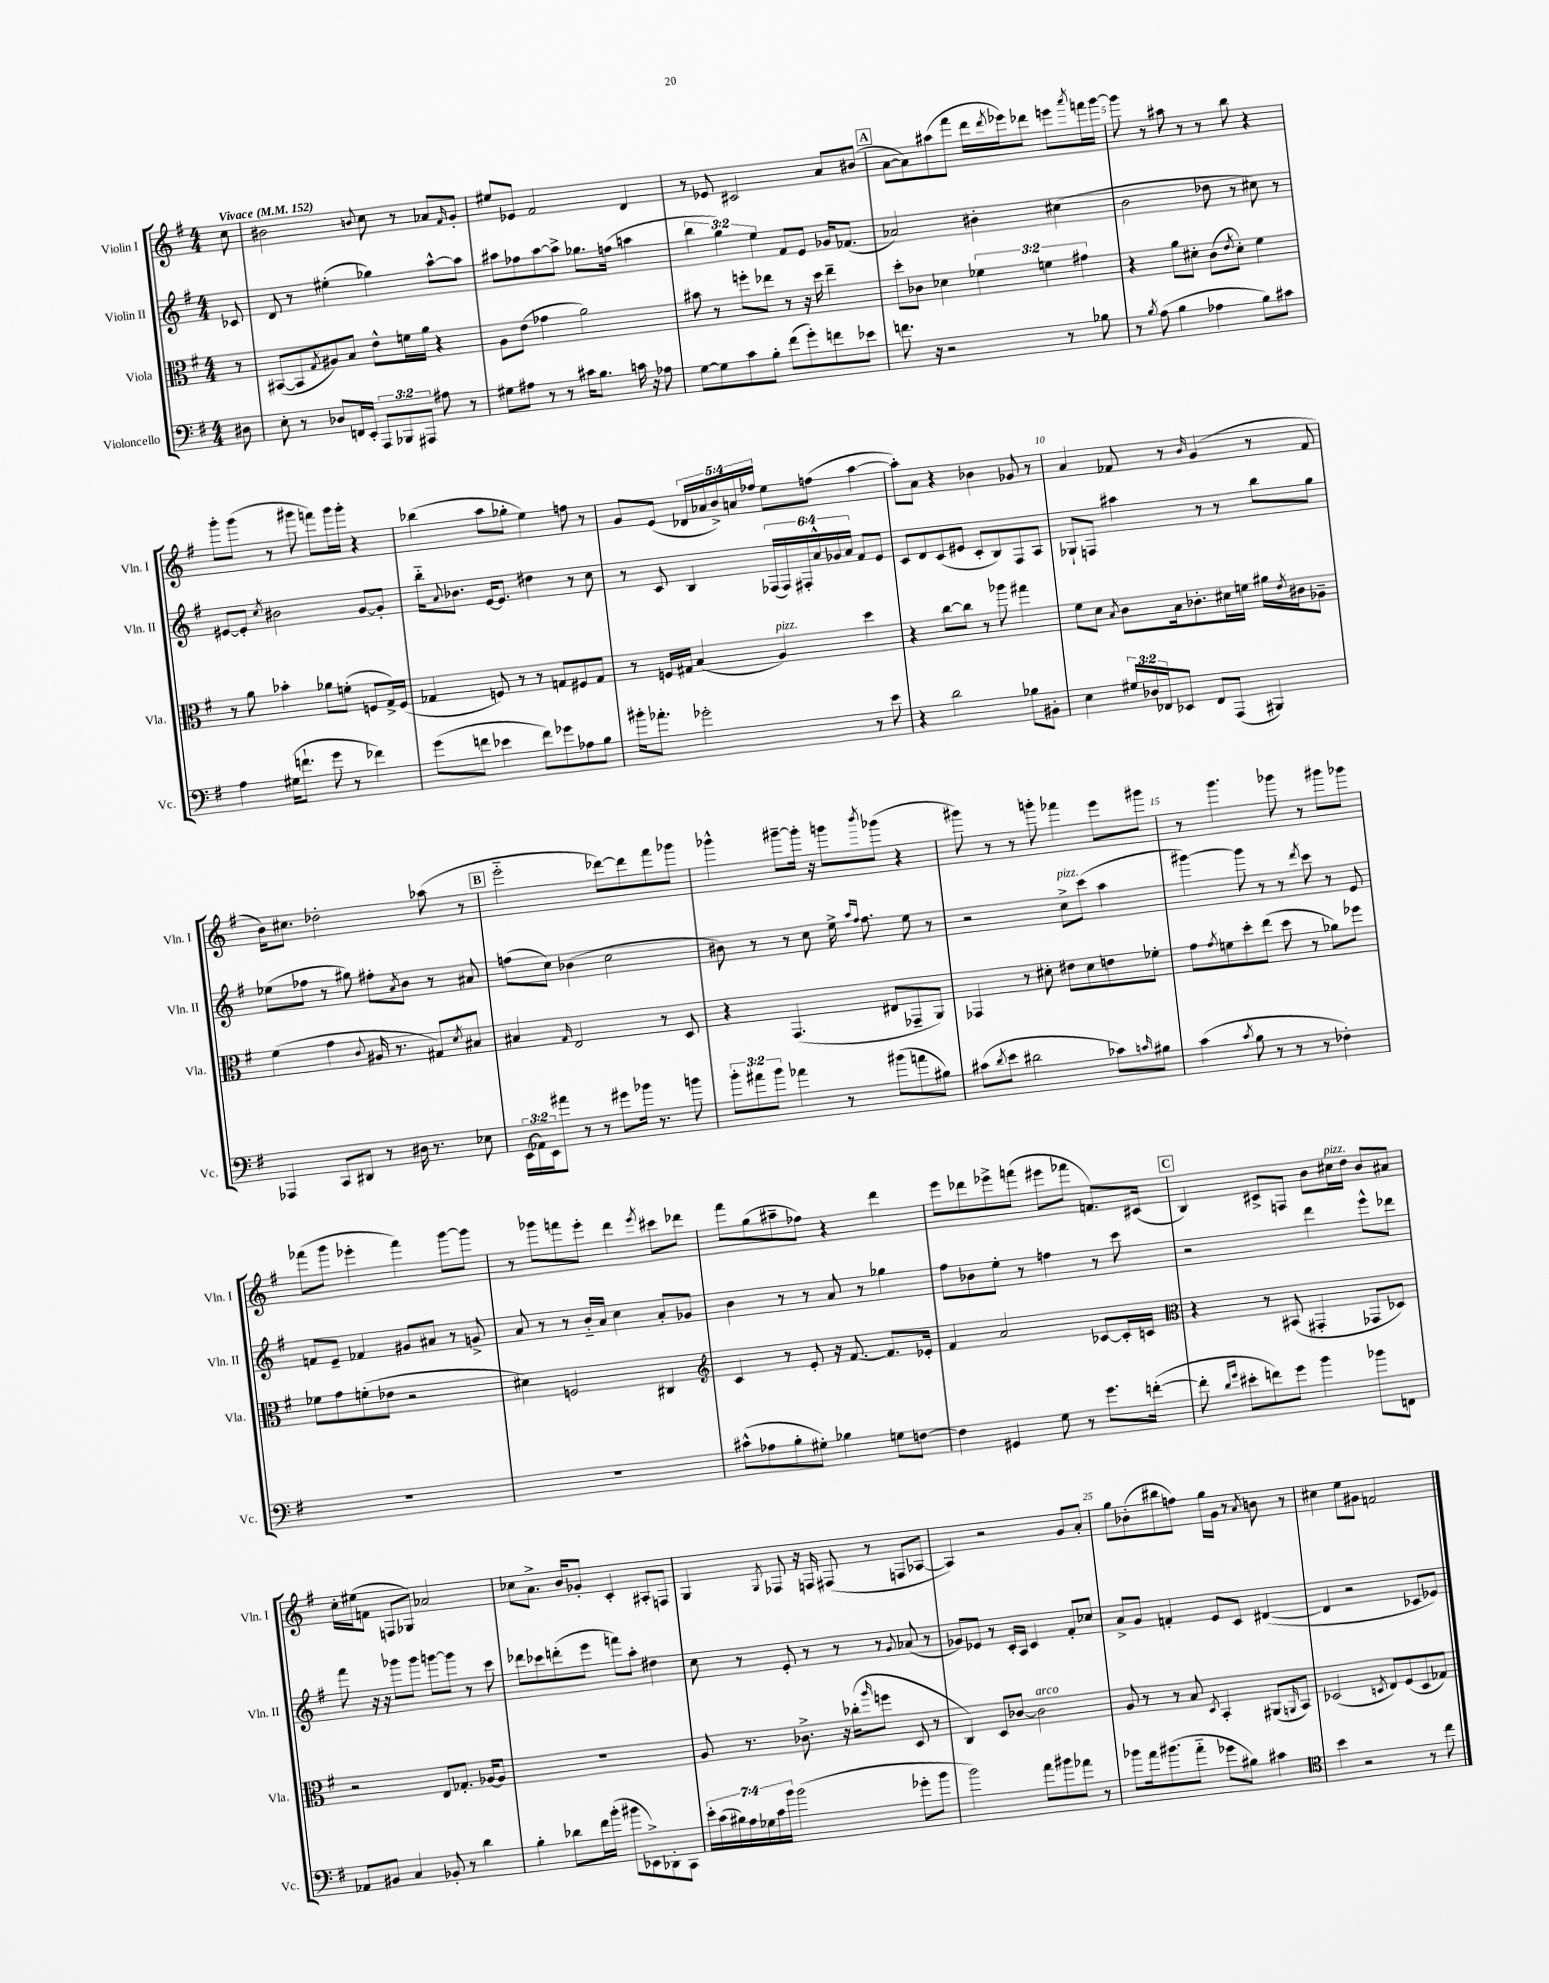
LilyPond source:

<<
\new StaffGroup <<
\new Staff = "s0" \with { instrumentName = "Violin I" shortInstrumentName = "Vln. I" } {
    \clef treble \key g \major \numericTimeSignature \time 4/4 \override Staff.TupletNumber.text = #tuplet-number::calc-fraction-text \partial 8 \tempo "Vivace" 4 = 152
    c''8 |
    bis'2 \appoggiatura { b'8 } c''8 r8 aes'8 \grace { fis'16 } g'8-. |
    eis''8 ees'8 fis'2 d'4 |
    r8 ees'8 cis'2 a'8 bis'8( |
    \mark \markup { \box "A" } a'8~ a'8) ais''8( fis'''8 d'''16 \acciaccatura { d'''8 } ees'''16) des'''8 e'''8 \acciaccatura { a'''8 } f'''16 g'''16~ |
    g'''8 r8 ais''8 r8 r8 b''8 r4 |
    g'''8-. g'''8( r8 gis'''8 f'''8) gis'''16 gis'''16-. r4 |
    bes''4( a''8 ges''8-. e''4) f''8 r8 |
    g'8 e'8( \tuplet 5/4 { des'16 aes'16 b'16->) a'16 fes''16 } e''8 f''8( a''4~ |
    a''8-.) a'8 r4 bes'4 ges'8 r8 |
    a'4 fes'8 r8 \grace { b'16 } g'4( r8 fes'8 |
    b'16) cis''8. des''2-. aes''8( r8 |
    \mark \markup { \box "B" } e'''2-_ des'''8~) des'''8 fis'''8 ges'''8 |
    ges'''4-^ gis'''8~-- gis'''16-. r16 g'''8 \acciaccatura { b'''8 } ges'''8( r4 |
    gis'''8) r8 r8 g'''8-. fes'''4 e'''8 gis'''8 |
    r8 g'''4. ges'''8 r8 gis'''8 ges'''8 |
    fes'''8( g'''8 ees'''4-. fes'''4) g'''8~ g'''8 |
    r8 ges'''8 f'''8 e'''8-. d'''4 \acciaccatura { e'''8 } cis'''8 des'''8 |
    fis'''8 g''8( ais''8-- fes''8) r4 d'''4 |
    e'''8 des'''8 ees'''8-> f'''8( eis'''8 fes'''8 f'8.) cis'16( |
    \mark \markup { \box "C" } b4) cis'8-> f8 b'8 cis''16^\markup { \italic "pizz." } d''16 b'8 ais'8 |
    c''16-. eis''16( f'8 f8 ges8) aes'2 |
    ces''8 a'8.-> b'16 ges'8-. c'4-. ais8-. f8 |
    g4 \acciaccatura { g8 } fes8 r16 f16 fis8( r8 f8 aes8~ |
    aes4) r2 g'8 a'8-. |
    g''8 bes'8-.( bis''8 f''8) g''16 g'16 r8 \acciaccatura { a'8 } b'8 r8 |
    cis''4 e''8 gis'8 f'2 \bar "|." |
}
\new Staff = "s1" \with { instrumentName = "Violin II" shortInstrumentName = "Vln. II" } {
    \clef treble \key g \major \numericTimeSignature \time 4/4 \override Staff.TupletNumber.text = #tuplet-number::calc-fraction-text \partial 8
    ces'8 |
    d'8 r8 eis''4-.( ges''4) a''8~-^ a''8 |
    ais''8 fes''8 ais''8~ ais''8-> ges''8. f''16( a''4 |
    \tuplet 3/2 { b''4 g''4) e''4 } fis'8 e'8 ges'16 fes'8.( |
    \mark \markup { \box "A" } aes'2) bis'4-. cis''4( |
    b'2 des''8 r8 cis''8) r8 |
    eis'8~ eis'8-. \acciaccatura { c''8 } bis'2 g'8~ g'8-. |
    b''16-_ \appoggiatura { a'8 } bes'8. e'16~ e'8. dis''4 r8 c''8 |
    r8 c'8 b4 \tuplet 6/4 { fes16( fes16) fis16-. a'16-^ ges'16 a'16 } fis'8 e'8 |
    c'8 d'8 c'8( eis'8 c'8-. b8) fis8 a8 |
    ges8-! f8 ais''4 r8 r8 b''8 g''8 |
    ees''8( fes''8 r8 gis''8) fis''8-. \acciaccatura { a'8 } b'8 r8 ais'8 |
    \mark \markup { \box "B" } f''8( c''8) bes'4( c''2 |
    bis'8) r8 r8 c''8 e''16-> \grace { a''16 fis''16 } fis''8. e''8 r8 |
    r2 c''8->^\markup { \italic "pizz." } c'''8( a''4 |
    gis'''4~) gis'''8 r8 r8 \acciaccatura { d'''8 } c'''8 r8 e'8 |
    f'8 e'8-- fes'4 gis'8 ais'8 r8 g'8-> |
    a'8 r8 r8 b'16-_ a'16 c''4 a'8-. ges'8 |
    b'4 r8 r8 a'8 r8 ges''4 |
    fis''8 bes'8 e''8-. r8 f''4 r8 c'''8 |
    \mark \markup { \box "C" } r2 d'''4 e'''8-^ des'''8 |
    fis'''8 r16 r16 ges'''8 ges'''8 g'''8~ g'''8 r8 c'''8 |
    des'''8 ces'''8 d'''8-.( e'''8 f'''8) a''8-. dis''4 |
    c''8 r8 e'8-. r8 r8 r8 \appoggiatura { g'8 } aes'8( r8 |
    ges'8) ees'8 r8 c'16-. a16 c'4 fis'8-. ces''8 |
    a'8-> g'8 f'4-. e'8 c'8 dis'4~( |
    dis'4 r2 ces'8 ees'8) \bar "|." |
}
\new Staff = "s2" \with { instrumentName = "Viola" shortInstrumentName = "Vla." } {
    \clef alto \key g \major \numericTimeSignature \time 4/4 \override Staff.TupletNumber.text = #tuplet-number::calc-fraction-text \partial 8
    r8 |
    bis,8~( bis,8 \acciaccatura { g8 } ais8) b8 e'8-^ f'16 a'16 r4 |
    a8 e'8( ges'4 a'2) |
    bis'8 r8 f''8-. ees''8 r8 r16 d''16 ees''4-- |
    \mark \markup { \box "A" } d''8-. ces'8 des'4 \tuplet 3/2 { fes'4 f'4 gis'4 } |
    r4 a'8 dis'8-. c'8( \acciaccatura { e'8 } dis'8-.) fis'4 |
    r8 a'8 bes'4-. aes'8 f'8-.( f8 g16->) f16( |
    ges4 f8) r8 r8 g8 fis8 g8 |
    r8 f16 gis16 b4( a4^\markup { \italic "pizz." }) d''4 |
    r4 c''8~ c''8 r8 aes''8 gis''4 |
    fis'8 d'8 \acciaccatura { b8 } c'8 b16 ces'8.-. dis'16 f'16 ais'16 \acciaccatura { e'8 } cis'16 aes8-- |
    fis'4( g'4 \appoggiatura { c'8 } ais16 r8. gis8) \acciaccatura { d'8 } bis8 |
    \mark \markup { \box "B" } bis4 \grace { g16 } e2 r8 d8 |
    r4 g,4.( eis8 ges,8-- a,8) |
    ges,4 r8 dis'8-. eis'8 dis'8 e'8 fes'8-. |
    g'8 \acciaccatura { g'8 } f'8 d''8-. e''8( d''8 r8 aes'8) fes''8 |
    fes'8 g'8 f'8-.( ees'8 r2 |
    dis'4) f2 cis4 |
    \clef treble c'4 r8 e'8-. r16 fis'8.~ fis'8. ees'16-. |
    fis'4 a'2 ces'8~ ces'16-. c'16 |
    \mark \markup { \box "C" } \clef alto r4 r8 bis,8( gis,4-. ges,8 des8) |
    r2 e8 ges8.-. aes16~ aes8 |
    R1 |
    a8 r8. ces'8.-> r16 ces''16-.( \grace { a''16 } f''8 d8 r8 |
    c4) d8 ces'8~ ces'2^\markup { \italic "arco" } |
    a8 r8 r8 b8 \acciaccatura { d8 } b,4-. ais,8( \grace { a,16 } b,8) |
    des2( \acciaccatura { d8 } e8) fis8( d8 ges8) \bar "|." |
}
\new Staff = "s3" \with { instrumentName = "Violoncello" shortInstrumentName = "Vc." } {
    \clef bass \key g \major \numericTimeSignature \time 4/4 \override Staff.TupletNumber.text = #tuplet-number::calc-fraction-text \partial 8
    dis8 |
    e8-. r8 des8 f,16 e,16-. \tuplet 3/2 { a,,8 bes,,8 ais,,8 } ais8 r8 |
    gis8 ais8 r8 r8 cis'16 b8. c'16 r16 aes8 |
    g8~ g8 c'8 b8-. fis'8( g'8-.) f'8 ees'8 |
    \mark \markup { \box "A" } f'8. r16 r2 r8 bes8 |
    r8 \acciaccatura { b8 } a8( b4 aes4 b8) cis'8 |
    a4 gis16( f'8.-! g'8 r8 fes'4) |
    g'8( f'8 ees'4 f'8) ges'8 aes8 b8 |
    bis'16-. aes'8.-. ges'2-. r8 e'8 |
    r4 d'2 bes8 bis,8-. |
    e4 \tuplet 3/2 { gis16 des16 fes,16 } ees,8 fes,8 a,,8( bis,,4) |
    aes,,4 c,8 dis,8 r8 dis16 r8. ees8 |
    \mark \markup { \box "B" } \tuplet 3/2 { e,16( aes,16) e,16 } ais'8 r8 r8 gis'8 bes'16 r8. b'8 |
    \tuplet 3/2 { b'8-. ais'8 b'8 } aes'4 r8 bis'8( a'8 bis8) |
    cis'8( \acciaccatura { d'8 } e'8 dis'2 ces'8) \grace { c'16 } bis8 |
    c'4( \acciaccatura { c'8 } b8 r8 r8 r8 fes4-.) |
    R1 |
    R1 |
    cis'8-^( aes8 b8-. gis8-.) bes4 g8 f8~ |
    f4 gis,4 g8 r8 g'8. f'16~-.( |
    \mark \markup { \box "C" } f'8-. \grace { d'16 g'16 } eis'8-. f'8) g'8 b'4 bes'8 f,8 |
    aes,8 bis,8 c4 bes,8-. r8 d'4 |
    b4-. des'8 fis'16 b'16-.( bis'8 ees,8->) des,8-. c,8 |
    \tuplet 7/4 { e'16-. c'16( bis16) a16 ges16 c'16 b'16 } b'2( ges'8-. b'8 |
    b'2) a'8 bis'8 aes'8 r8 |
    bes'8 a'16 bis'8.( a'8-_ ges'8 bis8) cis'4 |
    \clef tenor b'4 r2 r8 c''8 \bar "|." |
}
>>
>>
\layout { \context { \Score \override BarNumber.break-visibility = ##(#f #t #t) barNumberVisibility = #(every-nth-bar-number-visible 5) } }
